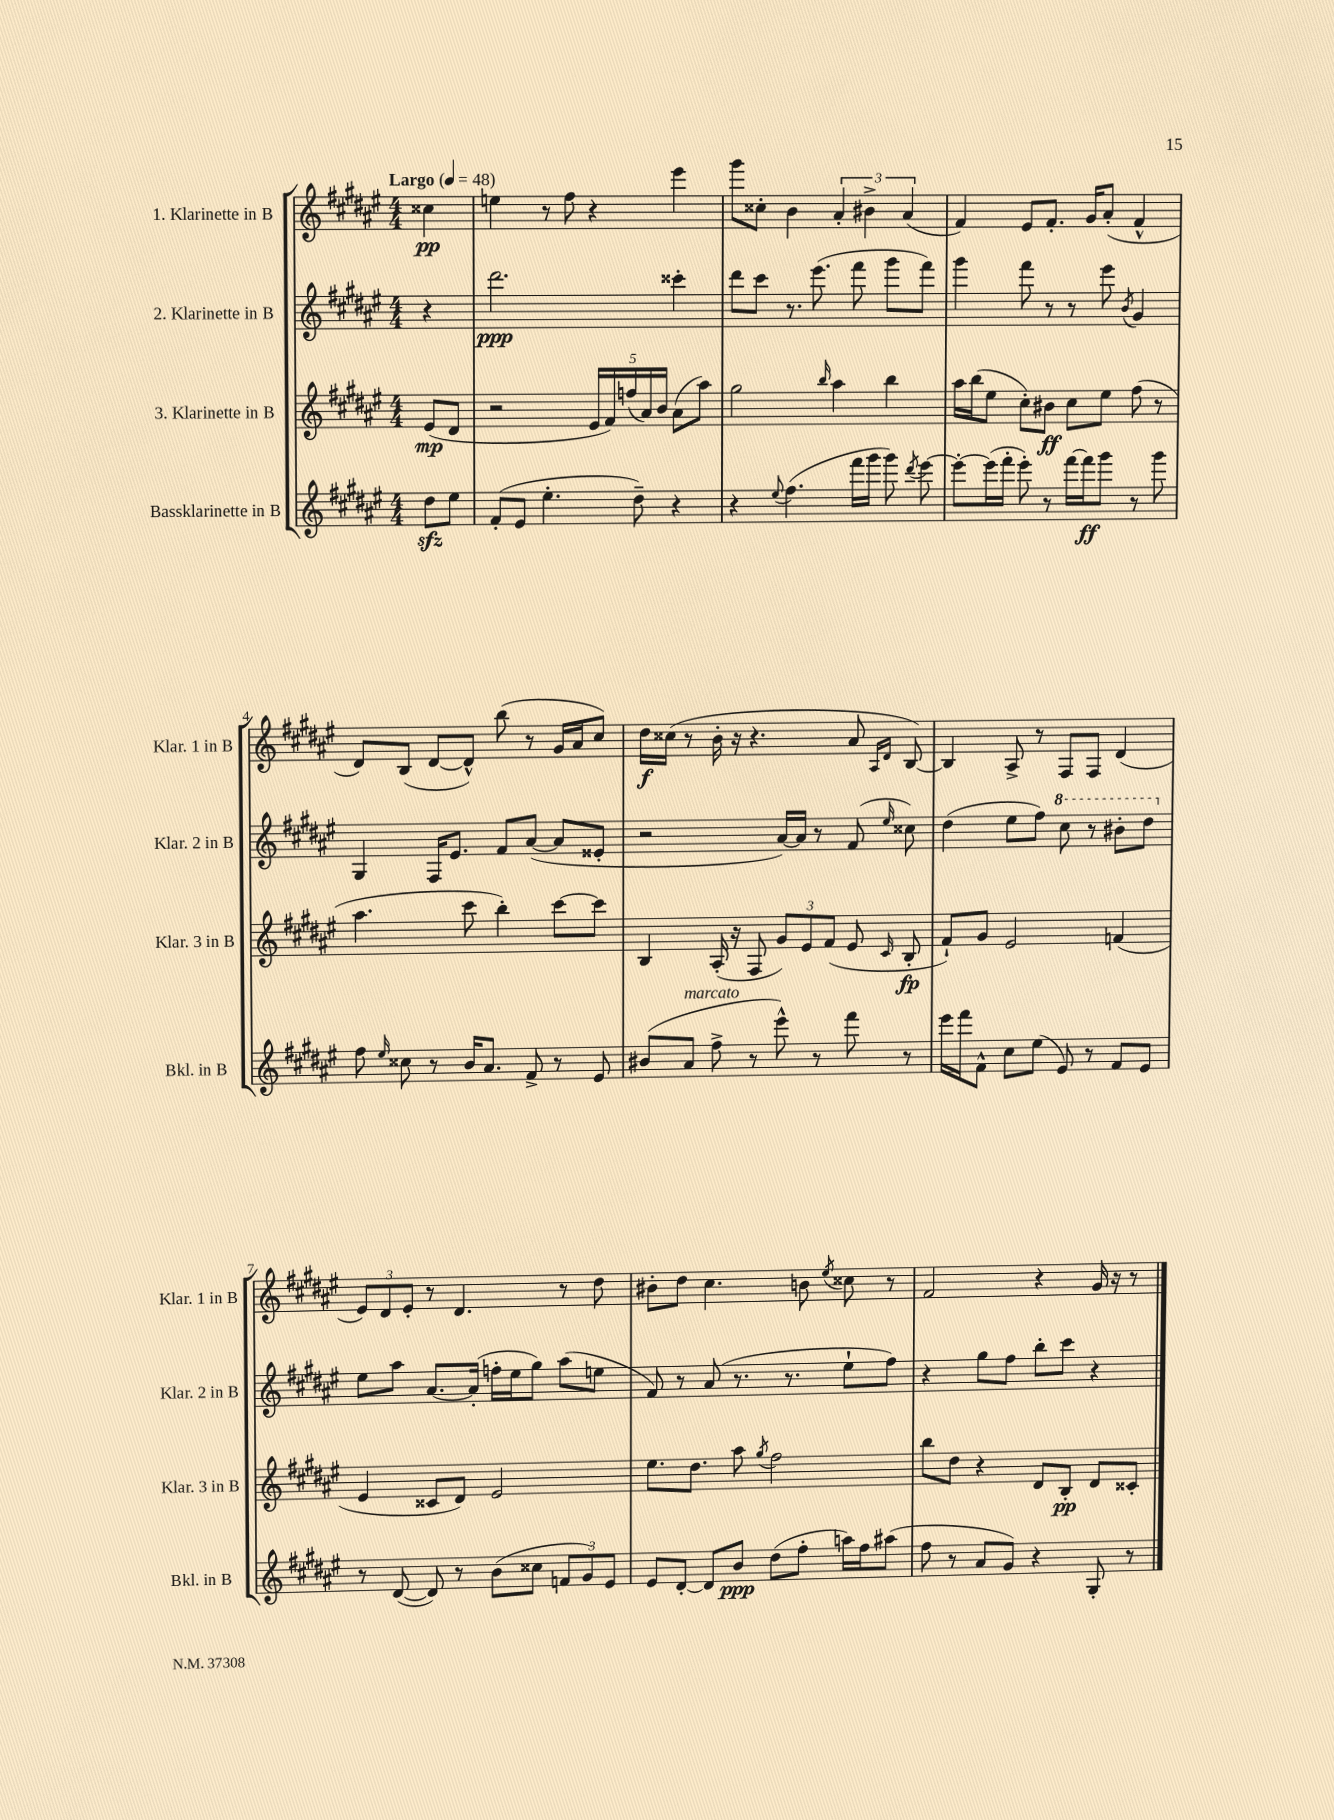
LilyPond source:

<<
\new StaffGroup <<
\new Staff = "s0" \with { instrumentName = "1. Klarinette in B" shortInstrumentName = "Klar. 1 in B" } {
    \clef treble \key fis \major \numericTimeSignature \time 4/4 \partial 4 \tempo "Largo" 4 = 48
    \autoBeamOff cisis''4\pp |
    e''4 r8 fis''8 r4 eis'''4 |
    gis'''8[ cisis''8]-. b'4 \tuplet 3/2 { ais'4-. bis'4-> ais'4( } |
    fis'4) eis'8[ fis'8.]-. gis'16[ ais'8]-.( fis'4-^ |
    dis'8[) b8]( dis'8[~ dis'8]-^) b''8( r8 gis'16[ ais'16 cis''8]) |
    dis''16[\f cisis''16]( r8 b'16-. r16 r4. ais'8 \grace { ais16[ dis'16] } b8~) |
    b4 ais8-> r8 fis8[ fis8] dis'4( |
    \tuplet 3/2 { eis'8[) dis'8 eis'8]-. } r8 dis'4. r8 dis''8 |
    bis'8[-. dis''8] cis''4. b'8 \acciaccatura { eis''8 } cisis''8 r8 |
    fis'2 r4 gis'16 r16 r8 \bar "|." |
}
\new Staff = "s1" \with { instrumentName = "2. Klarinette in B" shortInstrumentName = "Klar. 2 in B" } {
    \clef treble \key fis \major \numericTimeSignature \time 4/4 \partial 4
    \autoBeamOff r4 |
    dis'''2.\ppp cisis'''4-. |
    dis'''8[ cis'''8] r8. eis'''8.( fis'''8 gis'''8[ fis'''8]) |
    gis'''4 fis'''8 r8 r8 eis'''8 \acciaccatura { b'8 } gis'4 |
    gis4 fis16[ eis'8.] fis'8[ ais'8]~( ais'8[ eisis'8]-. |
    r2 ais'16[~) ais'16] r8 fis'8( \grace { eis''16 } cisis''8) |
    dis''4( eis''8[ fis''8]) \ottava #1 cis'''8 r8 bis''8[-. dis'''8] \ottava #0 |
    eis''8[ ais''8] ais'8.[~ ais'16]-.( f''16[-. eis''16 gis''8]) ais''8[( e''8] |
    fis'8) r8 ais'8( r8. r8. eis''8[-! fis''8]) |
    r4 gis''8[ fis''8] b''8[-. cis'''8] r4 \bar "|." |
}
\new Staff = "s2" \with { instrumentName = "3. Klarinette in B" shortInstrumentName = "Klar. 3 in B" } {
    \clef treble \key fis \major \numericTimeSignature \time 4/4 \partial 4
    \autoBeamOff eis'8[\mp( dis'8] |
    r2 \tuplet 5/4 { eis'16[ fis'16) f''16( ais'16) b'16] } ais'8[( ais''8]) |
    gis''2 \grace { b''16 } ais''4 b''4 |
    ais''16[ b''16( eis''8] cis''8[-.) bis'8]\ff cis''8[ eis''8] fis''8( r8 |
    ais''4. cis'''8 b''4-.) cis'''8[~ cis'''8] |
    b4 ais16-.( r16 fis8 \tuplet 3/2 { gis'8[) eis'8 fis'8]( } eis'8 \grace { cis'16 } b8-.\fp |
    fis'8[-!) gis'8] eis'2 f'4( |
    eis'4 cisis'8[ dis'8]) eis'2 |
    eis''8.[ dis''8.] ais''8 \acciaccatura { gis''8 } fis''2 |
    b''8[ dis''8] r4 dis'8[ b8]-.\pp dis'8[ cisis'8]-. \bar "|." |
}
\new Staff = "s3" \with { instrumentName = "Bassklarinette in B" shortInstrumentName = "Bkl. in B" } {
    \clef treble \key fis \major \numericTimeSignature \time 4/4 \partial 4
    \autoBeamOff dis''8[\sfz eis''8] |
    fis'8[-.( eis'8] eis''4.-. dis''8--) r4 |
    r4 \appoggiatura { eis''8 } fis''4.( fis'''16[ gis'''16] gis'''8) \acciaccatura { dis'''8 } eis'''8~ |
    eis'''8[~-. eis'''16( fis'''16]-. eis'''8-.) r8 fis'''16[~ fis'''16\ff gis'''8] r8 gis'''8 |
    fis''8 \grace { eis''16 } cisis''8 r8 b'16[ ais'8.] fis'8-> r8 eis'8 |
    bis'8[( ais'8]^\markup { \italic "marcato" } fis''8-> r8 eis'''8-^) r8 fis'''8 r8 |
    eis'''16[ fis'''16 fis'8]-^ cis''8[ eis''8]( eis'8) r8 fis'8[ eis'8] |
    r8 dis'8~( dis'8) r8 b'8[( cisis''8] \tuplet 3/2 { f'8[ gis'8) eis'8] } |
    eis'8[ dis'8]~-. dis'8[ b'8]\ppp dis''8[( fis''8]-. a''16[) fis''16 ais''8]( |
    fis''8 r8 ais'8[ gis'8]) r4 gis8-. r8 \bar "|." |
}
>>
>>
